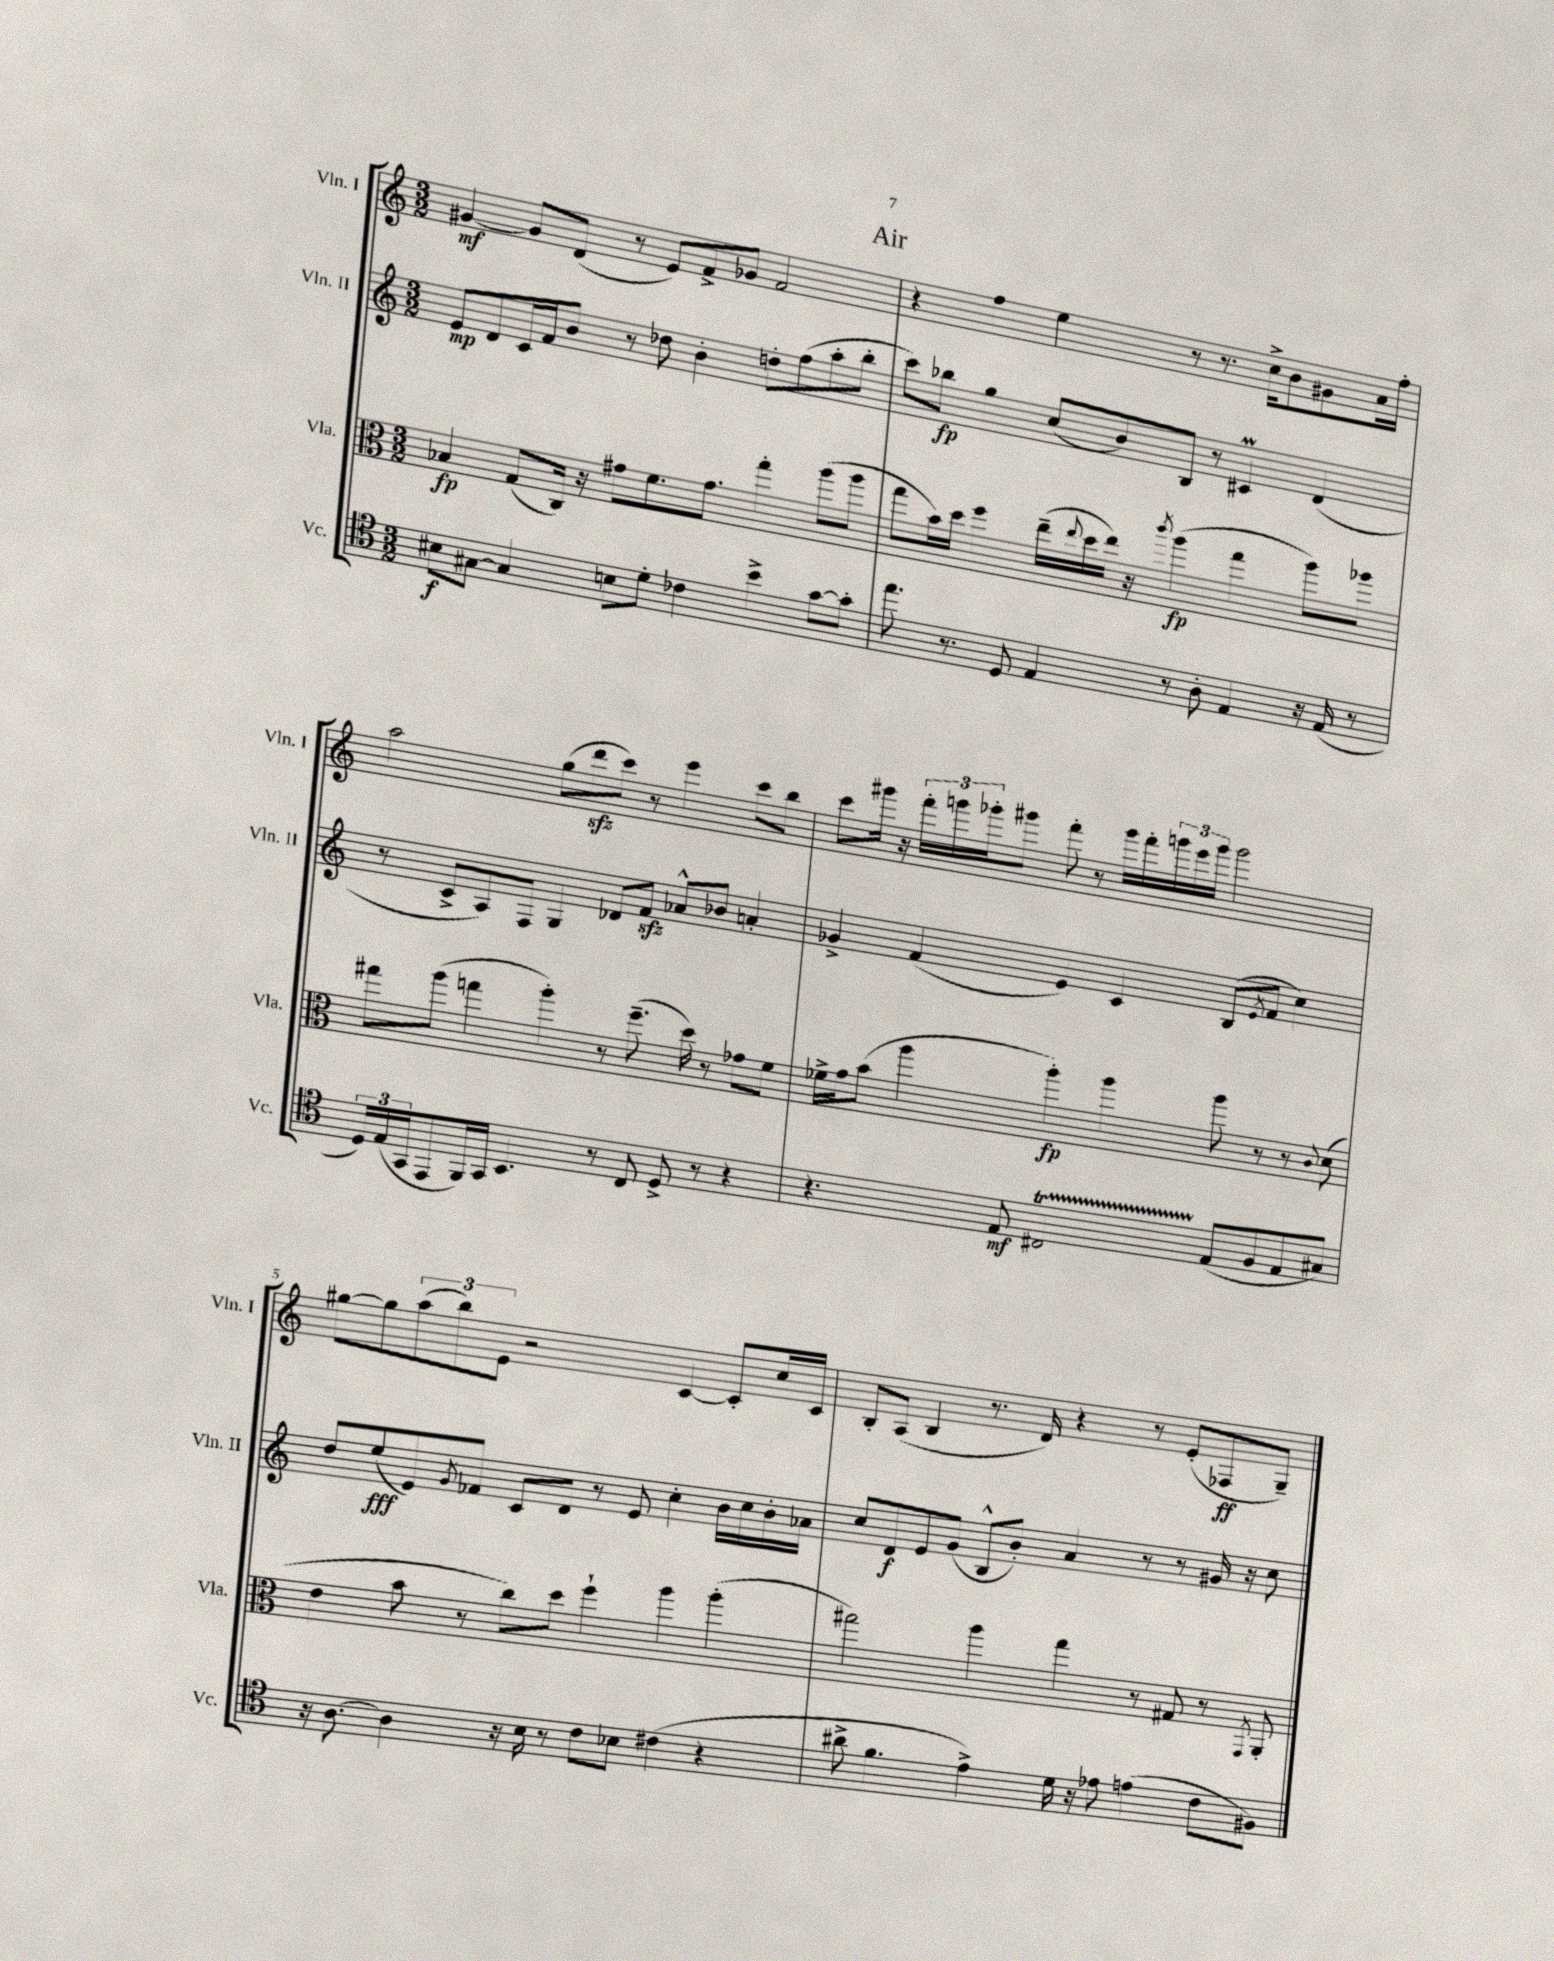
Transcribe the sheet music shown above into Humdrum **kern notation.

**kern	**kern	**kern	**kern
*staff4	*staff3	*staff2	*staff1
*clefC4	*clefC3	*clefG2	*clefG2
*k[]	*k[]	*k[]	*k[]
*M3/2	*M3/2	*M3/2	*M3/2
8B#	4B-	8e	[4g#
[8G#	.	8d	.
4G#]	(8G	16c	8g#]
.	.	16f	.
.	16C)	8b	(8d
.	16r	.	.
8B	8g#	8r	8r
8d'	8.f	8dd-	8e)
4c-	.	4b'	8f^
.	8.g#	.	.
.	.	.	8g-
4b^	4gg'	8dd'	2f
.	.	(8ff	.
[8g	(8aa	8aa'	.
8g']	8aa	8bb'	.
=	=	=	=
8.ee	8gg	8ccc)	4r
.	16b)	8bb-	.
8.r	16dd	.	.
.	4ff	4gg	4ff
8D	.	.	.
4E	(16ee~	(8cc	4ee
.	8qqee	.	.
.	16dd	.	.
.	16ee)	8b)	.
.	16r	.	.
.	8qccc	.	.
8r	(4aa	8B	8r
8A'	.	8r	8.r
4E	4gg	4c#	.
.	.	.	16cc^
.	.	.	8b
16r	8aa)	(4d	8g#
(16E	.	.	.
8r	8aa-	.	16a
.	.	.	16ff'
=	=	=	=
24D)	8gg#	8r	2aa
(24E	.	.	.
24GG	.	.	.
8EE	(8aa	8c^	.
16FF)	4gg	8A)	.
16GG	.	.	.
4.BB	.	8F	.
.	4aa')	4G	(8gg
.	.	.	8ddd
8r	8r	8d-	8ccc)
8C	(8.ff~	8f	8r
8D^	.	8a-^^	4eee
.	16dd)	.	.
8r	8r	8b-	.
4r	8g-	4a'	8ccc
.	8f	.	8bb
=	=	=	=
4.r	16f-^	4g-^	8ccc
.	16g	.	.
.	(8b	.	16ggg#
.	.	.	16r
.	4aa	(4f	24fff'
.	.	.	24ggg
.	.	.	24ggg-'
8E	.	.	8ggg#
2C#	4aa')	4e)	8fff'
.	.	.	8r
.	4aa	4c	16ggg#
.	.	.	16fff'
.	.	.	24ggg
.	.	.	24eee
.	.	.	24ggg
(8E	8aa	(8B	2ggg
.	.	8qe	.
8F	8r	8f	.
8E	8r	4cc)	.
.	8qqc	.	.
8G#)	(8d	.	.
=	=	=	=
16r	4e	8dd	[8gg#
[8.A	.	.	.
.	.	(8ee	8gg#]
4A]	8b	8e)	(12aa
.	.	.	12bb)
.	.	8qg	.
.	8r	8f-	.
.	.	.	12e
16r	8cc)	8c	2r
16B	.	.	.
8r	8dd	8d	.
8c	4ff`	8r	.
8B-	.	8e	.
(4c#	4aa	4cc'	[4c
4r	(4aa'	16b	8c']
.	.	16cc	.
.	.	16b'	16cc
.	.	16a-	16c
=	=	=	=
8a#^	2gg#)	8cc	8B'
4.f	.	8d	(8A
.	.	8e	4B
.	.	(8g	.
4e^)	4aa	8B^^	8.r
.	.	8b')	.
.	.	.	16d)
16d	4gg#	4a	4r
16r	.	.	.
8e-	.	.	.
(4e	8r	8r	8r
.	8G#	8r	(8e'
8c	8r	16g#	8F-
.	.	16r	.
.	8qGG	.	.
8F#)	8AA'	8cc	8G~)
==	==	==	==
*-	*-	*-	*-
